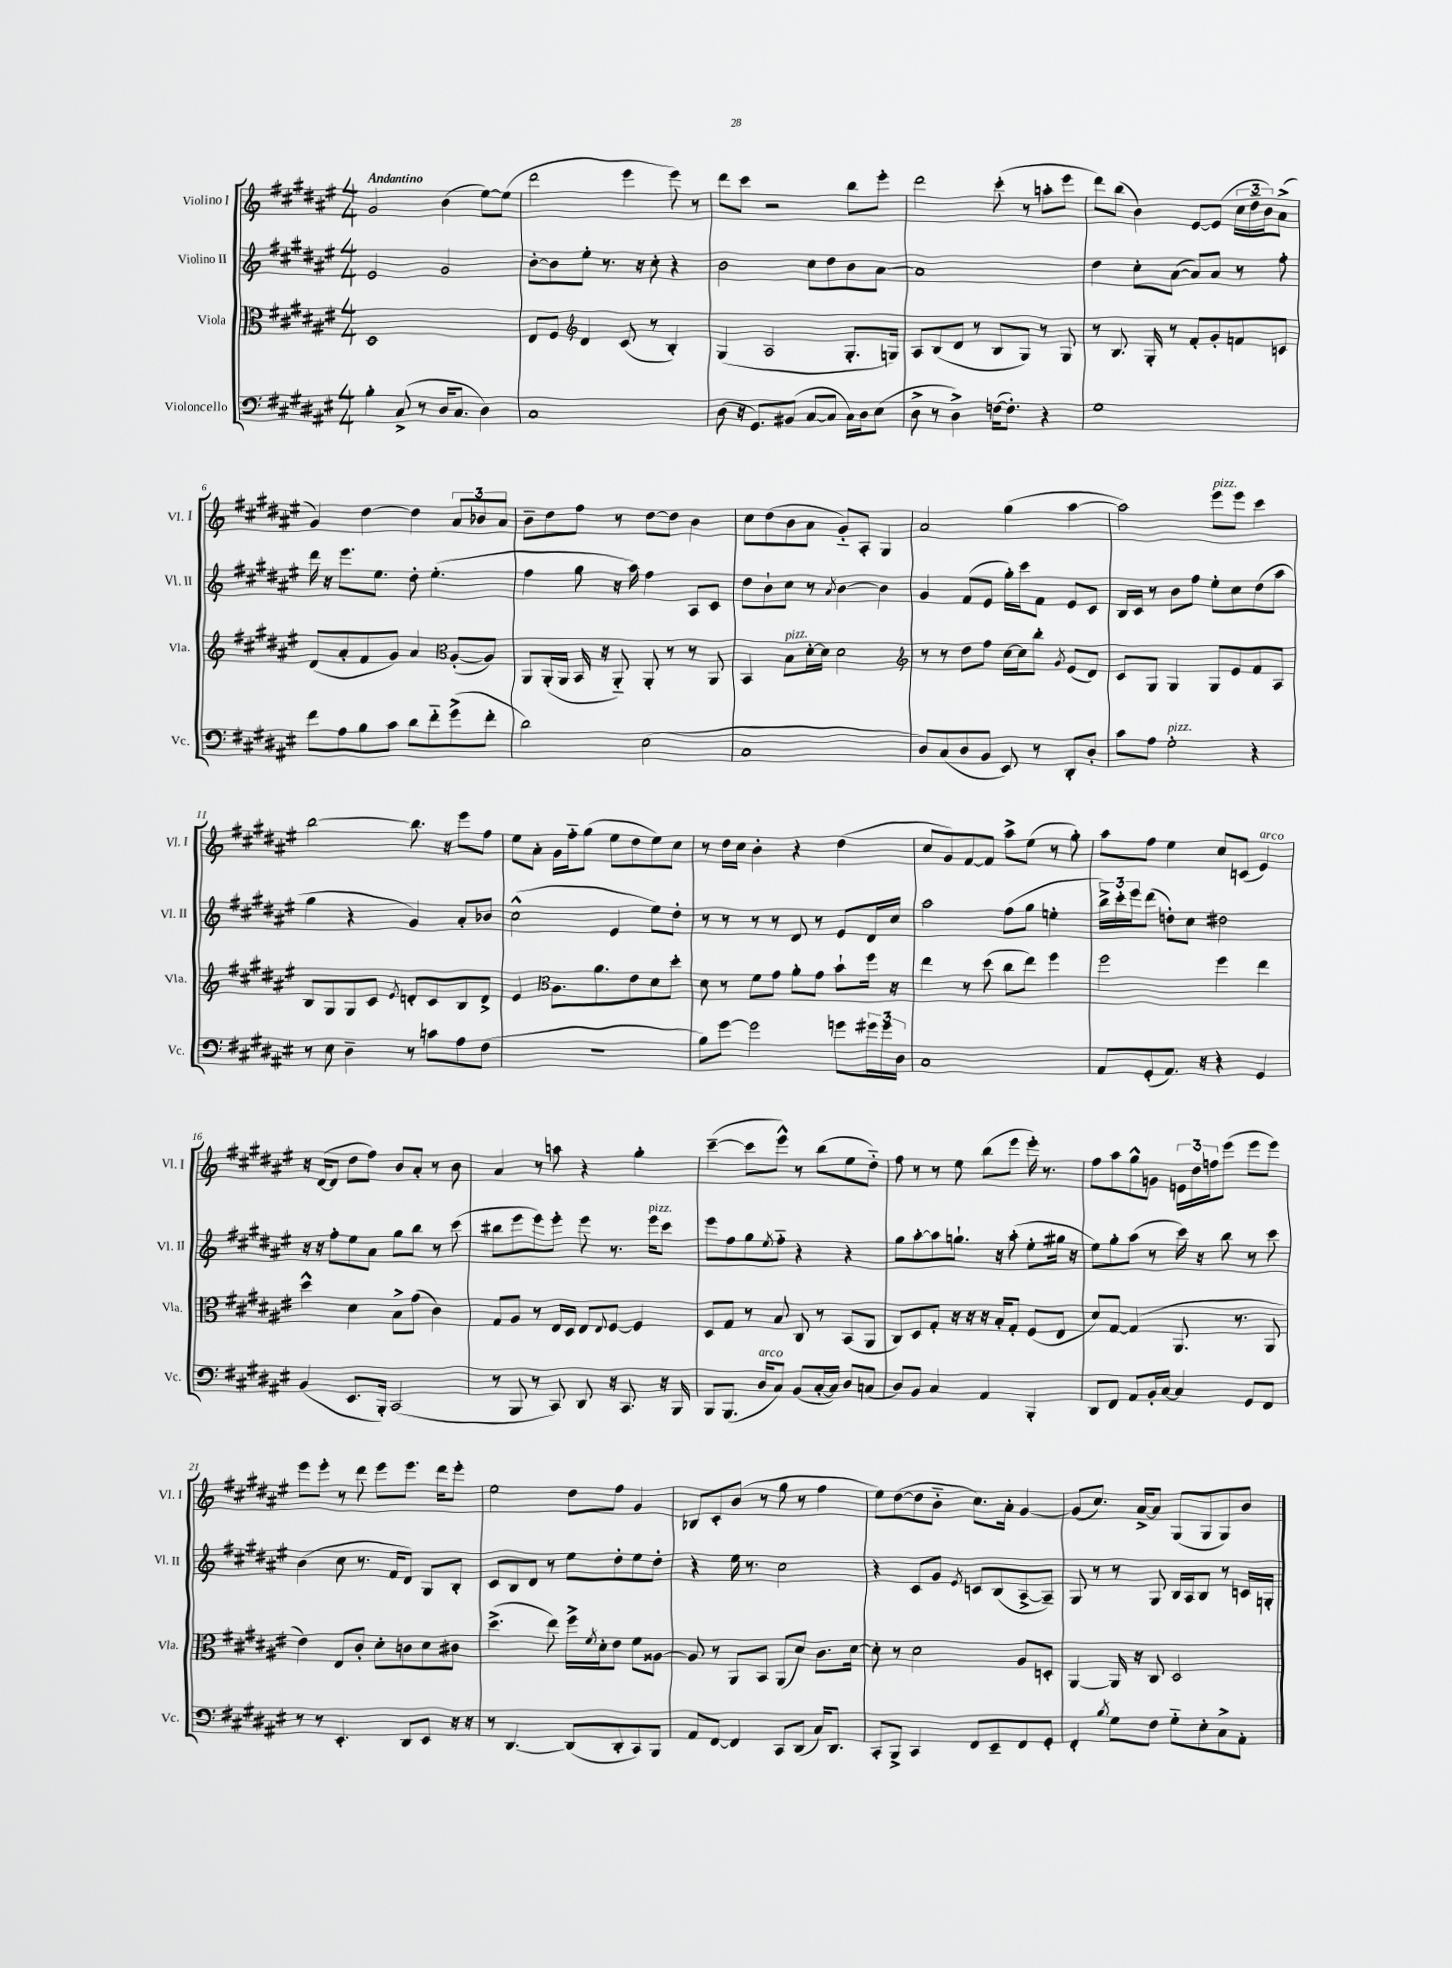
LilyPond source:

<<
\new StaffGroup <<
\new Staff = "s0" \with { instrumentName = "Violino I" shortInstrumentName = "Vl. I" } {
    \clef treble \key fis \major \numericTimeSignature \time 4/4 \tempo "Andantino"
    gis'2 b'4( eis''8~) eis''8( |
    dis'''2 eis'''4 eis'''8) r8 |
    dis'''8 cis'''8 r2 b''8 eis'''8-. |
    dis'''2 cis'''8-.( r8 a''8-. eis'''8 |
    dis'''8) b''8( b'4) eis'8~ eis'8( \tuplet 3/2 { cis''16 dis''16-- b'16) } ais'8->( |
    gis'4) dis''4~ dis''4 \tuplet 3/2 { ais'8 bes'8 ais'8 } |
    b'8-- dis''8 fis''8 r8 dis''8~ dis''8 b'4 |
    cis''8 dis''8( b'8 ais'8 gis'8-_) ais8-. gis4 |
    ais'2 gis''4( ais''4~ |
    ais''2) eis'''8^\markup { \italic "pizz." } eis'''8 cis'''4 |
    b''2~ b''8. r16 eis'''8 fis''8 |
    eis''8 ais'8-. gis'16 fis''16-_ gis''8( eis''8 dis''8 eis''8) cis''8 |
    r8 dis''16 cis''16 b'4-. r4 dis''4( |
    cis''8 gis'8) fis'8~ fis'8 ais''8-> eis''8( r8 gis''8-.) |
    ais''8 fis''8 eis''4 cis''8 c'8( eis'4^\markup { \italic "arco" }) |
    r16 dis'16~( dis'8 dis''8 fis''8) b'8 ais'8-. r8 b'8 |
    ais'4 r8 a''8 r4 gis''4-. |
    cis'''4~--( cis'''8 eis'''8-^) r8 b''8( eis''8 dis''8-_) |
    fis''8 r8 r8 eis''8 b''8( eis'''8 eis'''16-.) r8. |
    fis''8 ais''8 gis''8-^ g'8 \tuplet 3/2 { e'16 dis''16 f''16 } eis'''8( eis'''8 eis'''8) |
    eis'''8 eis'''8-. r8 dis'''8 eis'''8 eis'''8. dis'''16 eis'''8-. |
    eis''2 dis''8 fis''8 gis'4 |
    bes8 cis'8-. b'8( r8 gis''8 r8 fis''4 |
    eis''8) dis''8~( dis''8 b'8-_ cis''8.) ais'16-. gis'4~ |
    gis'8( cis''8.) ais'16~-> ais'8 gis8( gis8 gis8) b'8 \bar "|." |
}
\new Staff = "s1" \with { instrumentName = "Violino II" shortInstrumentName = "Vl. II" } {
    \clef treble \key fis \major \numericTimeSignature \time 4/4
    eis'2 gis'2 |
    b'8~-. b'8 eis''8-. r8. r16 cis''8-. r4 |
    b'2 cis''8 dis''8 b'8 ais'8~ |
    ais'1 |
    dis''4 cis''8-. ais'8~( ais'8) ais'8 r8 fis''8-. |
    dis'''16 r16 eis'''8. eis''8. dis''8-. eis''4.-.( |
    fis''4 gis''8 r16 ais''16) fis''4 ais8 cis'8 |
    dis''8 b'8-! cis''8 r8 \acciaccatura { ais'8 } b'4~ b'4 |
    gis'4 fis'8( eis'8 gis''16-.) cis'''16 fis'8 eis'8 cis'8 |
    b16 cis'16 r8 b'8 fis''8 eis''8-. cis''8 dis''8( ais''8 |
    gis''4 r4 gis'4) ais'8-. bes'8 |
    cis''2-^( eis'4 eis''8) dis''8-. |
    r8 r8 r8 r8 dis'8 r8 eis'8 dis'16 cis''16 |
    ais''2 fis''8( gis''8 e''4-. |
    \tuplet 3/2 { b''16->) cis'''16-. eis'''16 } dis'''8( d''8-.) cis''8 dis''2 |
    r16 r16 fis''8-. eis''8 ais'8 gis''8 b''8 r8 cis'''8( |
    bis''8 eis'''8 eis'''8) eis'''8-. eis'''8 r8. eis'''16^\markup { \italic "pizz." } cis'''8 |
    eis'''8 fis''8 gis''8 \acciaccatura { eis''8 } fis''8-_ r4 r4 |
    gis''8 ais''8~-. ais''8 g''8.-! r16 ais''8-.( eis''8-. gis''16 r16 |
    eis''8) gis''8-. ais''8( r8 cis'''16) r16 b''8 r8 cis'''8 |
    b'4( cis''8 r8. fis'16 dis'8) gis8 b8-. |
    cis'8 b8 dis'8 r8 eis''8 dis''8-. eis''8 dis''8-. |
    r4 eis''16 r8. cis''2 |
    r4 cis'8 gis'8 \acciaccatura { eis'8 } c'8 b8( ais8~-> ais8--) |
    gis8 r8 r8 gis8 b16 ais16 b8 r8 c'16 g16-. \bar "|." |
}
\new Staff = "s2" \with { instrumentName = "Viola" shortInstrumentName = "Vla." } {
    \clef alto \key fis \major \numericTimeSignature \time 4/4
    dis1 |
    eis8 fis8 \clef treble dis'4 cis'8( r8 b4-.) |
    gis4( ais2 gis8.-. g16) |
    ais8 b8( dis'8 r8 b8 gis8) r8 gis8 |
    r8 b8. gis16-. r8 fis'8-. gis'8-. f'8 c'8 |
    dis'8( ais'8-. fis'8 gis'8) ais'4 \clef alto ais8~-.( ais8) |
    ais,8 ais,16-.( ais,16 b,16 r16 ais,8-_) ais,8-. r8 r8 ais,8 |
    b,4 b8^\markup { \italic "pizz." } dis'16~-. dis'16 dis'2 |
    \clef treble r8 r8 dis''8 fis''8 cis''16~ cis''16 b''8-. \acciaccatura { gis'8 } eis'8( dis'8) |
    cis'8 gis8 gis4 gis8 eis'8 fis'8 ais8 |
    b8 gis8 gis8 cis'8 \acciaccatura { eis'8 } d'8-. cis'8 b8 d'8-> |
    eis'4 \clef alto ais8. ais'8. eis'8 dis'8 dis''8-. |
    dis'8 r8 fis'8 gis'8 ais'8-. gis'8 b'8-! fis''16 r16 |
    eis''4 r8 dis''8( cis''8 eis''8) fis''4 |
    fis''2 fis''4 eis''4 |
    dis''4-^ dis'4 b8-> gis'8( cis'4) |
    gis8 ais8 r8 eis16 dis16 eis8 \appoggiatura { eis8 } fis8~ fis4 |
    dis8 gis8 r8 b8 cis8 r8 b,8( ais,8 |
    cis8) dis8 gis8-. r16 r16 r16 b16-. gis8-. fis8( eis8 |
    dis'8) gis8~ gis4( ais,8. r8. ais,8 |
    eis'4) eis8 cis'8-. dis'8-. c'8 dis'8 cis'8 |
    dis''4.->( eis''8) fis''16-> \acciaccatura { fis'8 } dis'16-. eis'8 fis'8 aisis8~ |
    aisis8 r8 ais,8 b,8 ais,8( dis'8) cis'8. dis'16~ |
    dis'8-. r8 dis'2 ais8 d8-. |
    ais,4~ ais,16 r16 cis8 dis2 \bar "|." |
}
\new Staff = "s3" \with { instrumentName = "Violoncello" shortInstrumentName = "Vc." } {
    \clef bass \key fis \major \numericTimeSignature \time 4/4
    b4-. cis8->( r8 dis16 cis8. dis4) |
    cis1 |
    dis8( r16 gis,8.) bis,8( cis8~ cis8 cis16) dis16 eis8( |
    dis8-> r8 dis4->) f16~( f8.-.) r4 |
    gis1 |
    fis'8 ais8 b8 cis'8 dis'8 fis'8-_ gis'8->( fis'8-. |
    dis'2) eis2( |
    cis1 |
    dis8) cis8( dis8 b,8 eis,8) r8 dis,8-. dis8-. |
    cis'8 ais8 gis2-.^\markup { \italic "pizz." } r4 |
    r8 eis8 dis4-- r8 c'8 ais8 fis8( |
    R1 |
    b8) gis'8~ gis'2 g'8 \tuplet 3/2 { gis'16 gis'16 dis16 } |
    cis1 |
    ais,8 gis,8-.( ais,8.) r16 r4 gis,4 |
    b,4( eis,8. b,,16-.) cis,2( |
    r8 b,,8 r8 cis,8) dis,8 r16 cis,8. r16 b,,16 |
    b,,8 b,,8.( dis16^\markup { \italic "arco" } cis8) b,8( cis16~-. cis16) dis8 c8( |
    dis8) b,8 cis4 ais,4 b,,4-. |
    dis,8 fis,8 ais,8 b,16-. cis16~ cis4 gis,8 fis,8 |
    r8 r8 eis,4.-. dis,8 eis,8 r16 r16 |
    r8 dis,4.~ dis,8( dis,8-. cis,8) b,,8 |
    ais,8 fis,8~ fis,4 cis,8 dis,8( cis16) dis,8. |
    cis,8-. b,,8-> cis,4 fis,8 eis,8-- fis,8 gis,8-. |
    fis,4-. \acciaccatura { b8 } gis8 fis8 gis8-_ eis8-. cis8-> ais,8-. \bar "|." |
}
>>
>>
